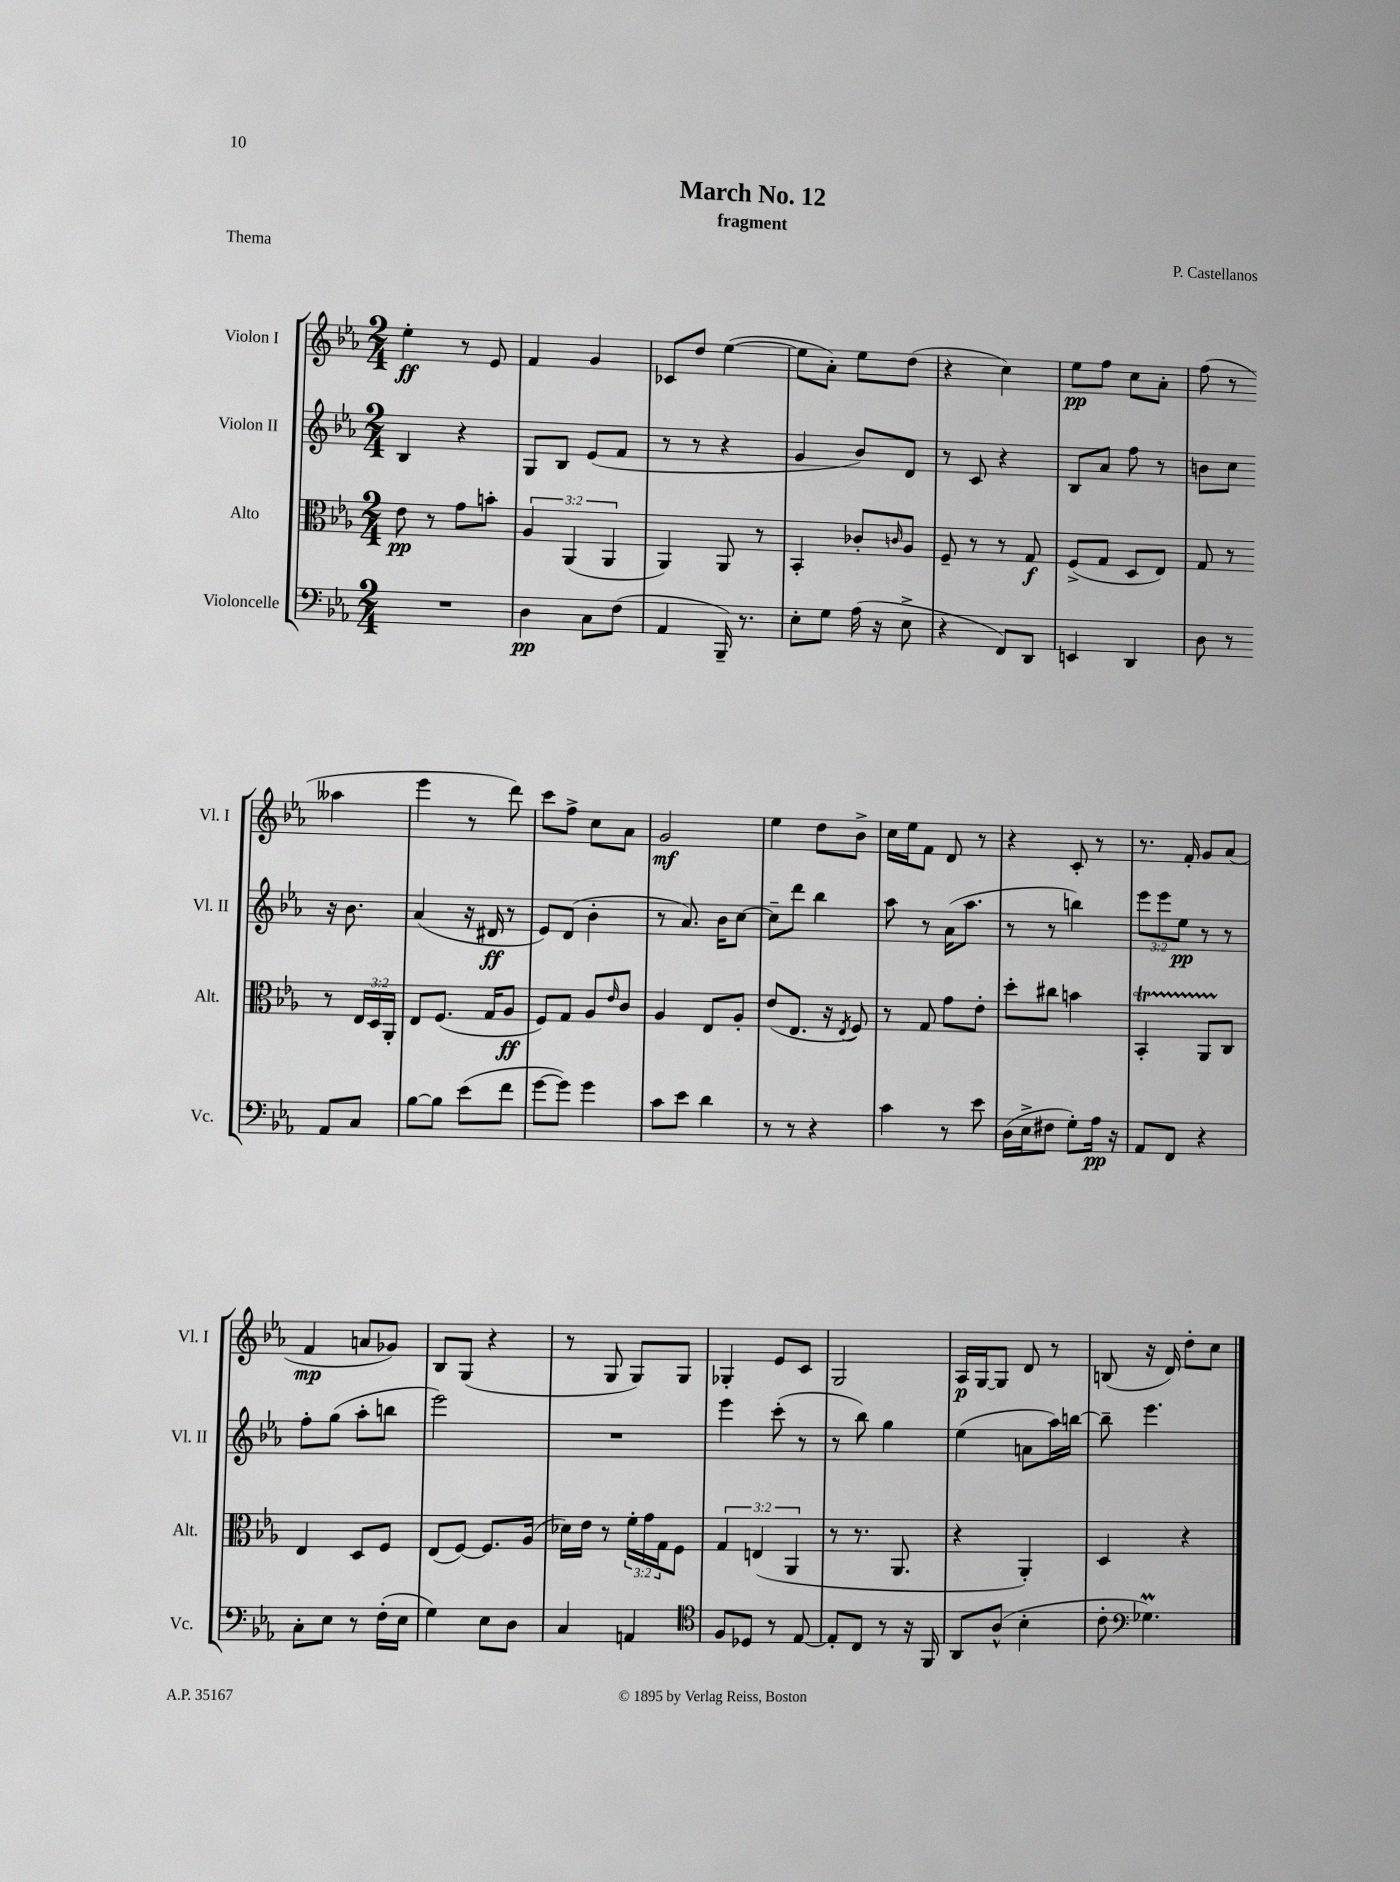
\header { title = "March No. 12" composer = "P. Castellanos" subtitle = "fragment" piece = "Thema" }
<<
\new StaffGroup <<
\new Staff = "s0" \with { instrumentName = "Violon I" shortInstrumentName = "Vl. I" } {
    \clef treble \key ees \major \numericTimeSignature \time 2/4
    ees''4-.\ff r8 ees'8 |
    f'4 g'4 |
    ces'8 d''8 ees''4~( |
    ees''8 aes'8-.) ees''8 d''8( |
    r4 c''4) |
    ees''8\pp f''8 c''8 aes'8-. |
    f''8( r8 aeses''4 |
    ees'''4 r8 d'''8) |
    c'''8 f''8-> c''8 aes'8 |
    g'2\mf |
    ees''4 d''8 bes'8-> |
    c''16 ees''16 f'8 d'8 r8 |
    r4 c'8-. r8 |
    r8. f'16-. g'8 aes'8( |
    f'4\mp a'8 ges'8) |
    bes8 g8( r4 |
    r8 g8 g8) g8 |
    ges4-. ees'8 c'8 |
    g2 |
    aes16\p g16~ g8 d'8 r8 |
    b8( r16 d'16) d''8-. c''8 \bar "|." |
}
\new Staff = "s1" \with { instrumentName = "Violon II" shortInstrumentName = "Vl. II" } {
    \clef treble \key ees \major \numericTimeSignature \time 2/4 \override Staff.TupletNumber.text = #tuplet-number::calc-fraction-text
    bes4 r4 |
    g8 bes8 ees'8( f'8 |
    r8 r8 r4 |
    g'4 bes'8) d'8 |
    r8 c'8 r4 |
    bes8 aes'8 f''8 r8 |
    b'8 c''8 r16 b'8. |
    aes'4( r16 dis'16\ff r8 |
    ees'8) d'8( bes'4-. |
    r8 aes'8.) bes'16 c''8~ |
    c''8-- d'''8 bes''4 |
    aes''8 r8 aes'16( aes''8. |
    r8 r8 b''4) |
    \tuplet 3/2 { ees'''8 ees'''8 ees''8\pp } r8 r8 |
    f''8-. g''8( aes''8-. b''8 |
    ees'''2) |
    R2 |
    ees'''4 c'''8-.( r8 |
    r8 bes''8) g''4 |
    ees''4( a'8 aes''16) b''16~ |
    b''8-- ees'''4. \bar "|." |
}
\new Staff = "s2" \with { instrumentName = "Alto" shortInstrumentName = "Alt." } {
    \clef alto \key ees \major \numericTimeSignature \time 2/4 \override Staff.TupletNumber.text = #tuplet-number::calc-fraction-text
    ees'8\pp r8 g'8 b'8-. |
    \tuplet 3/2 { aes4 aes,4( aes,4 } |
    aes,4) aes,8 r8 |
    bes,4-. ces'8-. \grace { c'16 } aes8 |
    f8-- r8 r8 g8\f |
    f8->( g8 d8 ees8) |
    g8 r8 r8 \tuplet 3/2 { ees16 d16 aes,16-. } |
    ees8 f8.( g16 aes8\ff |
    f8) g8 aes8 \grace { ees'16 } c'8 |
    aes4 ees8 aes8-. |
    ees'8( ees8. r16 \acciaccatura { ees8 } f8) |
    r8 g8 g'8 ees'8-. |
    d''8-. cis''8 b'4 |
    bes,4-.\startTrillSpan aes,8 c8\stopTrillSpan |
    ees4 d8 f8 |
    ees8( f8~) f8. aes16( |
    des'16) ees'16 r8 \tuplet 3/2 { f'16-. g'16 g16 } f8 |
    \tuplet 3/2 { g4 e4( aes,4 } |
    r8 r8. aes,8. |
    r4 aes,4-.) |
    d4 r4 \bar "|." |
}
\new Staff = "s3" \with { instrumentName = "Violoncelle" shortInstrumentName = "Vc." } {
    \clef bass \key ees \major \numericTimeSignature \time 2/4
    R2 |
    d4\pp c8 f8( |
    aes,4 bes,,16--) r8. |
    ees8-. g8 aes16( r16 ees8-> |
    r4 f,8) d,8 |
    e,4 d,4 |
    d8 r8 aes,8 c8 |
    bes8~ bes8 ees'8( f'8 |
    g'8~ g'8) g'4 |
    c'8 ees'8 d'4 |
    r8 r8 r4 |
    c'4 r8 ees'8 |
    d16( ees16-> fis8 g8-.) aes16\pp r16 |
    aes,8 f,8 r4 |
    c8-. ees8 r8 f16-.( ees16 |
    g4) ees8 d8 |
    c4 a,4 |
    \clef tenor f8 des8 r8 ees8~ |
    ees8-. c8 r8 r16 f,16 |
    aes,8 aes8-^( bes4-. |
    c'8-. \clef bass ges4.\prall) \bar "|." |
}
>>
>>
\layout { \context { \Score \remove "Bar_number_engraver" } }
